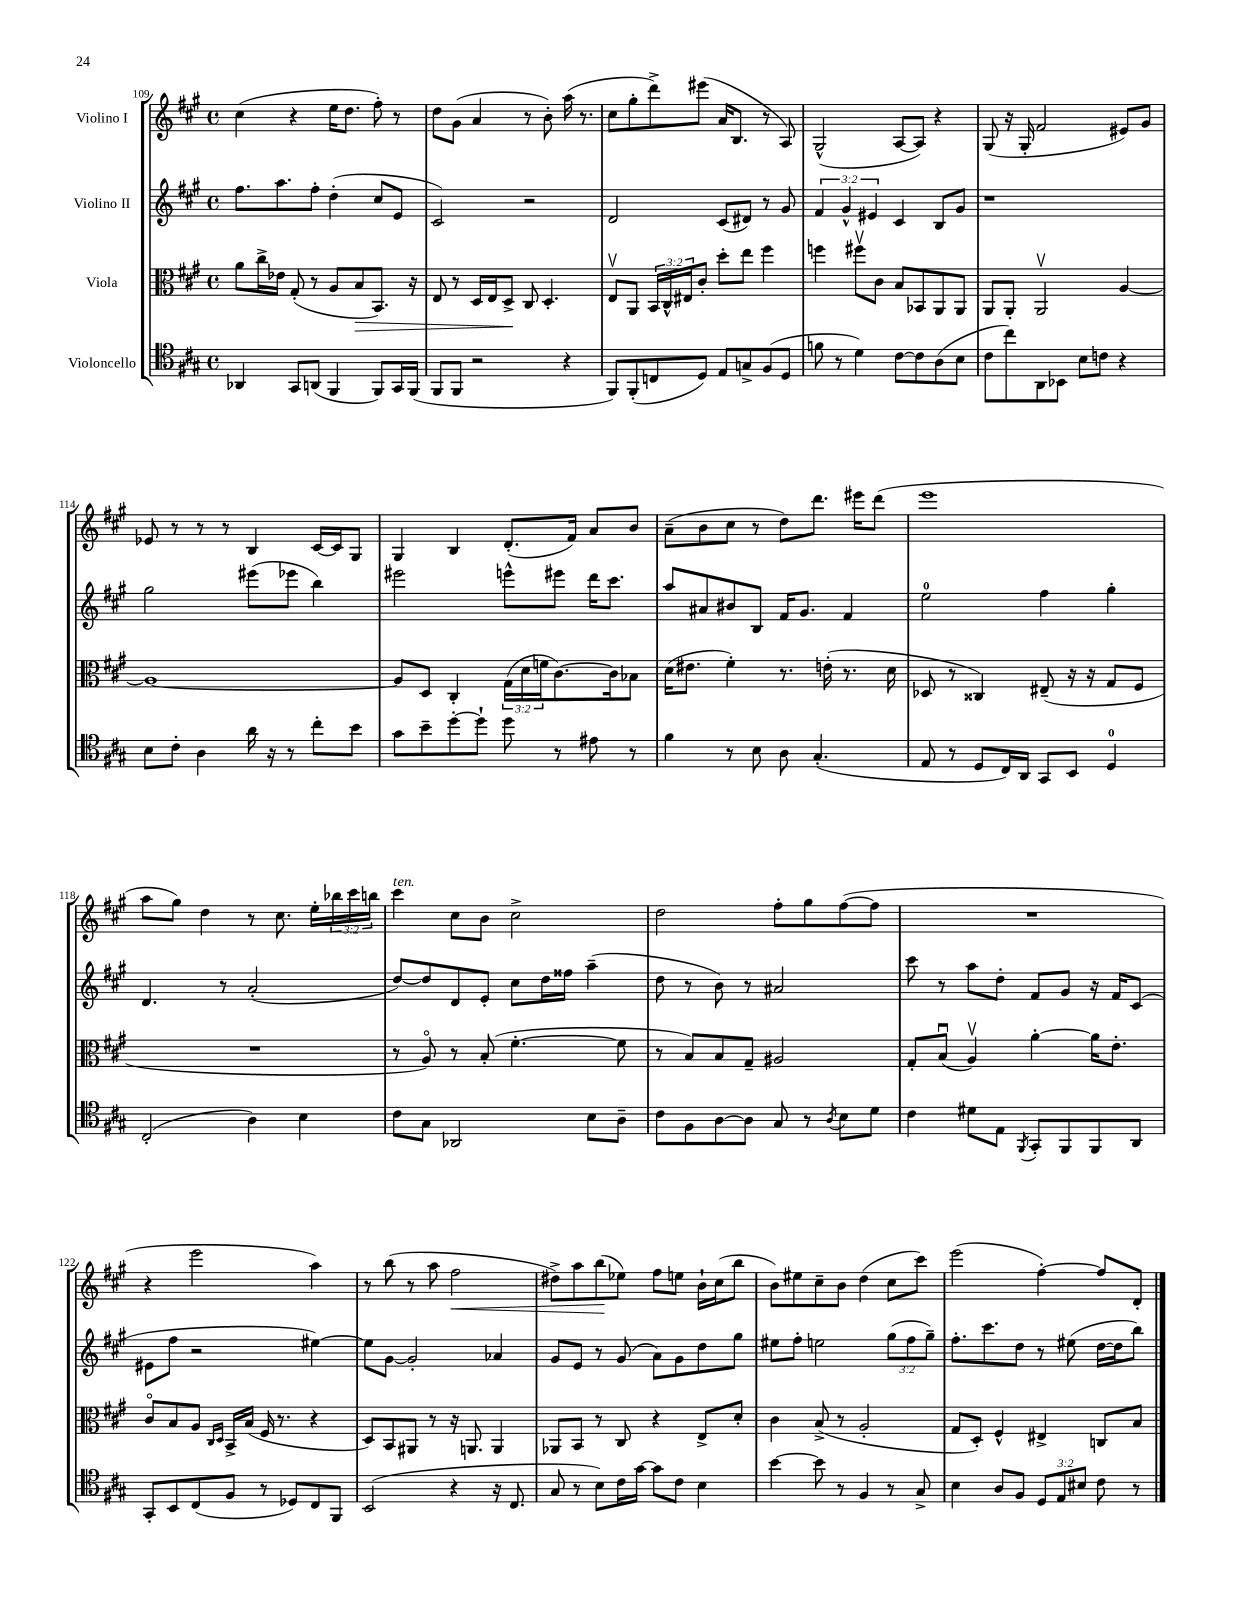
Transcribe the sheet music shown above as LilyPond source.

<<
\new StaffGroup <<
\new Staff = "s0" \with { instrumentName = "Violino I" } {
    \clef treble \key a \major \defaultTimeSignature \time 4/4 \override Staff.TupletNumber.text = #tuplet-number::calc-fraction-text
    cis''4( r4 e''16 d''8. fis''8-.) r8 |
    d''8 gis'8( a'4 r8 b'8-.) a''16( r8. |
    cis''8 gis''8-. d'''8->) eis'''8( a'16 b8. r8 a8) |
    gis2-^( a8~ a8) r4 |
    gis8( r16 gis16-. fis'2 eis'8) gis'8 |
    ees'8 r8 r8 r8 b4 cis'16~ cis'16 gis8 |
    gis4 b4 d'8.-.( fis'16) a'8 b'8 |
    a'8--( b'8 cis''8 r8 d''8) d'''8. eis'''16 d'''8( |
    e'''1 |
    a''8 gis''8) d''4 r8 cis''8. e''16-. \tuplet 3/2 { bes''16 cis'''16 b''16 } |
    cis'''4^\markup { \italic "ten." } cis''8 b'8 cis''2-> |
    d''2 fis''8-. gis''8 fis''8~( fis''8 |
    R1 |
    r4 e'''2 a''4) |
    r8 b''8( r8 a''8 fis''2\< |
    dis''8->) a''8 b''8\!( ees''8) fis''8 e''8 b'16-! cis''16( b''8 |
    b'8) eis''8 cis''8-- b'8 d''4( cis''8 cis'''8) |
    e'''2( fis''4~-.) fis''8 d'8-. \bar "|." |
}
\new Staff = "s1" \with { instrumentName = "Violino II" } {
    \clef treble \key a \major \defaultTimeSignature \time 4/4 \override Staff.TupletNumber.text = #tuplet-number::calc-fraction-text
    fis''8. a''8. fis''8-. d''4-.( cis''8 e'8 |
    cis'2) r2 |
    d'2 cis'8( dis'8) r8 gis'8 |
    \tuplet 3/2 { fis'4 gis'4-^ eis'4 } cis'4 b8 gis'8 |
    r1 |
    gis''2 eis'''8( ees'''8 b''4) |
    eis'''2 e'''8-^ eis'''8 d'''16 cis'''8. |
    a''8 ais'8 bis'8 b8 fis'16 gis'8. fis'4 |
    e''2-0 fis''4 gis''4-. |
    d'4. r8 a'2-.( |
    d''8~) d''8 d'8 e'8-. cis''8 d''16 fisis''16 a''4--( |
    d''8 r8 b'8) r8 ais'2 |
    cis'''8 r8 a''8 d''8-. fis'8 gis'8 r16 fis'16 cis'8( |
    eis'8 fis''8 r2 eis''4~) |
    eis''8 gis'8~ gis'2-. aes'4 |
    gis'8 e'8 r8 gis'8( a'8) gis'8 d''8 gis''8 |
    eis''8 fis''8-. e''2 \tuplet 3/2 { gis''8( fis''8 gis''8--) } |
    fis''8.-. cis'''8. d''8 r8 eis''8( d''16~ d''16 b''8) \bar "|." |
}
\new Staff = "s2" \with { instrumentName = "Viola" } {
    \clef alto \key a \major \defaultTimeSignature \time 4/4 \override Staff.TupletNumber.text = #tuplet-number::calc-fraction-text
    a'8 cis''16-> ees'16 gis8-.( r8 a8 b8\> b,8.) r16 |
    e8 r8 d16 e16 d8->\! cis8 d4.-. |
    e8\upbow a,8 \tuplet 3/2 { b,16 cis16-^ eis16 } cis'8-. d''8-. e''8 fis''4 |
    f''4 fis''8\upbow cis'8 b8 bes,8 a,8 a,8 |
    a,8 a,8-. a,2\upbow a4~ |
    a1~ |
    a8 d8 cis4-. \tuplet 3/2 { gis16( d'16 f'16 } cis'8.~) cis'16 bes8 |
    d'16( eis'8. fis'4-.) r8. e'16-.( r8. d'16 |
    des8 r8 cisis4) eis8--( r16 r16 gis8 fis8 |
    R1 |
    r8 a8\flageolet) r8 b8-.( fis'4.~-. fis'8 |
    r8 b8) b8 gis8-- ais2 |
    gis8-. b8\downbow( a4\upbow) a'4~-. a'16 e'8.-. |
    cis'8\flageolet b8 a8 \grace { cis16 d16 } b,16-> b16( fis16 r8. r4 |
    d8) b,8 ais,8 r8 r16 a,8. a,4 |
    aes,8 b,8 r8 cis8 r4 e8-> d'8-. |
    cis'4 b8->( r8 a2-. |
    gis8 d8-.) fis4-^ eis4-> c8 b8 \bar "|." |
}
\new Staff = "s3" \with { instrumentName = "Violoncello" } {
    \clef tenor \key a \major \defaultTimeSignature \time 4/4 \override Staff.TupletNumber.text = #tuplet-number::calc-fraction-text
    aes,4 gis,8 a,8( fis,4 fis,8) gis,16 fis,16( |
    fis,8 fis,8 r2 r4 |
    fis,8) fis,8-.( c8 d8) e8 g8-> fis8( d8 |
    f'8 r8 d'4) cis'8~ cis'8 a8( b8 |
    cis'8 cis''8) a,8 bes,8 b8 c'8 r4 |
    b8 cis'8-. a4 a'16 r16 r8 cis''8-. b'8 |
    gis'8 b'8-- d''8~-. d''8-! d''8 r8 eis'8 r8 |
    fis'4 r8 b8 a8 gis4.-.( |
    e8 r8 d8 cis16) a,16 gis,8 b,8 d4-0 |
    cis2-.( a4) b4 |
    cis'8 gis8 aes,2 b8 a8-- |
    cis'8 fis8 a8~ a8 gis8 r8 \acciaccatura { a8 } b8 d'8 |
    cis'4 dis'8 e8 \acciaccatura { fis,8 } gis,8-. fis,8 fis,8 a,8 |
    gis,8-. b,8 cis8( fis8 r8 des8) cis8 fis,8 |
    b,2( r4 r16 cis8. |
    gis8 r8 b8) cis'16 gis'16~ gis'8 cis'8 b4 |
    b'4~ b'8 r8 fis4 r8 gis8-> |
    b4 a8 fis8 \tuplet 3/2 { d8 e8 bis8 } cis'8 r8 \bar "|." |
}
>>
>>
\layout { \context { \Score currentBarNumber = #109 } }
